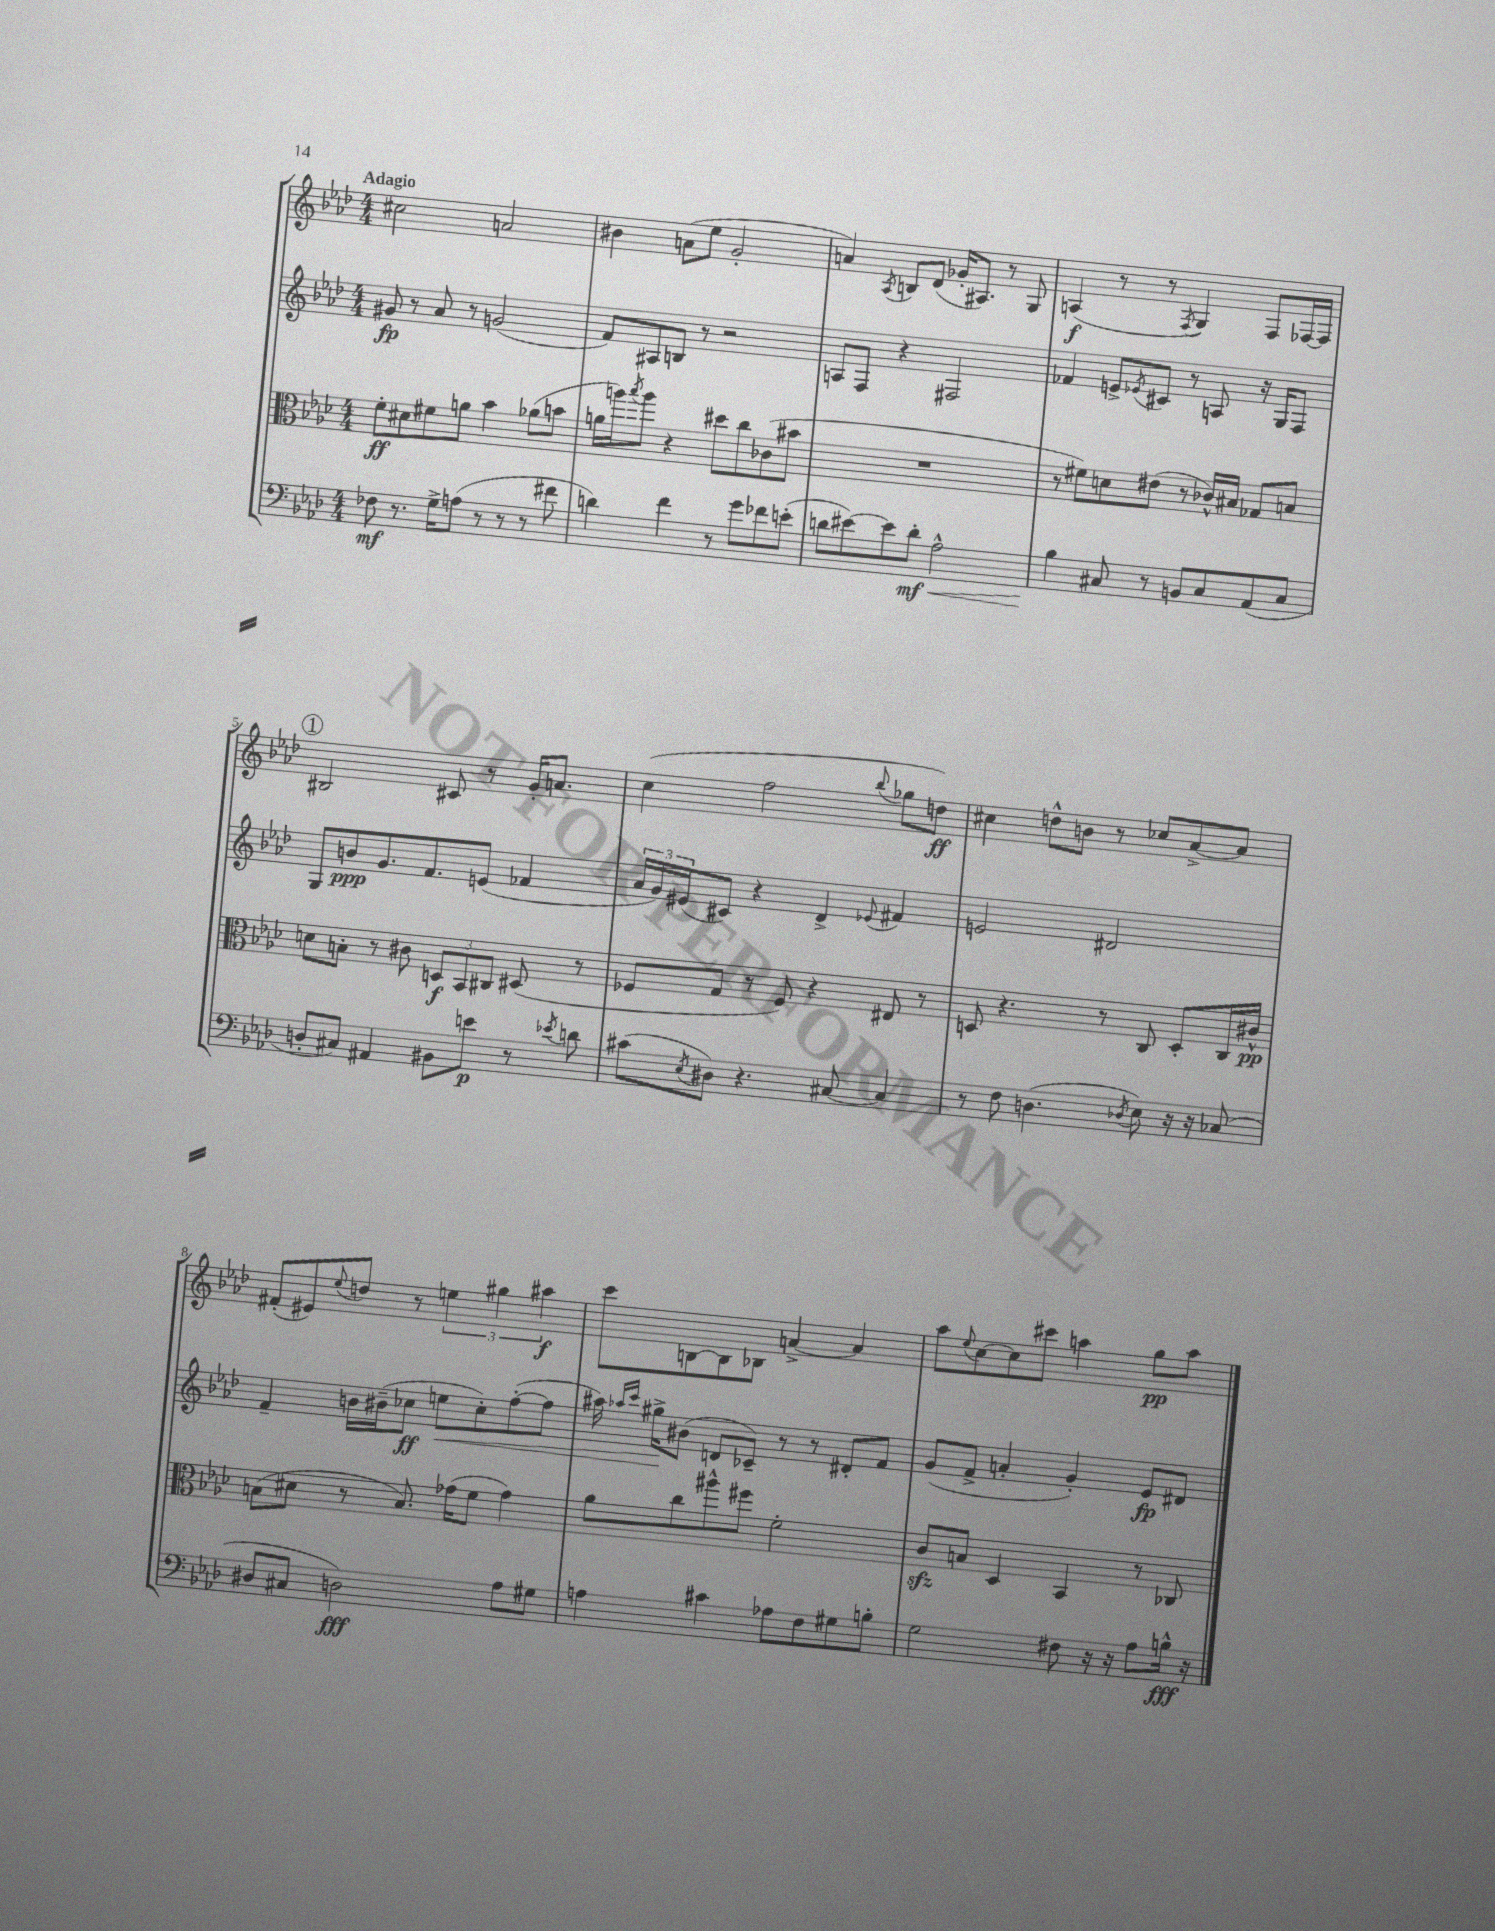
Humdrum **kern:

**kern	**kern	**kern	**kern
*staff4	*staff3	*staff2	*staff1
*clefF4	*clefC3	*clefG2	*clefG2
*k[b-e-a-d-]	*k[b-e-a-d-]	*k[b-e-a-d-]	*k[b-e-a-d-]
*M4/4	*M4/4	*M4/4	*M4/4
8F-	8f'	8g#	2cc#
8.r	8d#	8r	.
.	8f#	8a-	.
16G^	.	.	.
(8A	8a	8r	.
8r	4b-	(2g	2a
8r	.	.	.
8r	(8a-	.	.
8f#	8b	.	.
=	=	=	=
4d)	16a	8f)	4b#
.	16aa)	.	.
.	8qbb-	.	.
.	8aa	8A#	.
4f	4r	8B	(8a
.	.	8r	8ee-
8r	8dd#	2r	2g'
8g	8cc	.	.
8f-	(8c-	.	.
(8e'	8b#	.	.
=	=	=	=
8d	1r	8A	4a)
[8e#)	.	8F	.
.	.	.	8qA-
8e#]	.	4r	8B
8d'	.	.	(8d-
2A-^^	.	2F#	16g-'
.	.	.	8.A#)
.	.	.	8r
.	.	.	8G
=	=	=	=
4B-	8r	4f-	(4A
.	8f#)	.	.
8C#	8d	8e^	8r
.	.	8qe-	.
8r	(8e#	8c#	8r
.	.	.	8qF
8BB	8r	8r	4G)
8C#	16c-^^)	8A	.
.	16B#	.	.
(8AA-	8G-	16r	8F
.	.	16G	.
8C#	8B	8F	[16F-
.	.	.	16F-]
=	=	=	=
8D'	8d	8G	2B#
8C#)	8B'	8b	.
4AA#	8r	8.g	.
.	8c#	.	.
.	.	8.f	.
8BB#	12D	.	8c#
.	12BB-	.	.
8e	.	(8e	8r
.	12C#	.	.
8r	(8D#	4f-	16g'
.	.	.	8.a
8qe-	.	.	.
8d	8r	.	.
=	=	=	=
(8c#	8F-	24a-	(4cc
.	.	24g)	.
.	.	(24e#	.
8qE-	.	.	.
8D#)	8G	8c#)	.
4.r	8r	4r	2ff
.	8F-)	.	.
.	4r	4d-^	.
[8C#	.	.	.
.	.	8qqe-	8qqbb-
4C#]	8E#	4f#	8gg-
.	8r	.	8dd)
=	=	=	=
8r	8D	2e	4cc#
8F	4.r	.	.
(4.D	.	.	8dd^^
.	.	.	8b
.	8r	2d#	8r
8qD-	.	.	.
8E-)	8C	.	8cc-
16r	8D'	.	[8a-^
16r	.	.	.
(8C-	16C	.	8a-]
.	16c#^^	.	.
=	=	=	=
8D#	(8B	4f~	(8f#'
8C#	8d#	.	8e#)
.	.	.	8qqee-
2D)	8r	16b	8dd
.	.	(16b#~	.
.	8.B)	8cc-	8r
.	.	8ee	6ee
.	(16g-	.	.
.	8f	8cc-')	.
.	.	.	6gg#
8A-	4g-)	([8ff'	.
.	.	.	6aa#
8G#	.	8ff]	.
=	=	=	=
4A	8a-	16aa#)	8ccc
.	.	16qqaa-	.
.	.	16qqccc	.
.	.	16gg#^	.
.	8cc	(8b#	[8B
4c#	8aa#^^	8d	8B]
.	8ff#	8c-~)	8B-
8A-	2f'	8r	[4a^
8F	.	8r	.
8G#	.	8d#'	4a]
8B'	.	8f	.
=	=	=	=
2G	8c	(8g	8aa-
.	.	.	8qqee-
.	8B	8f^	[8cc
.	4D-	4a'	8cc]
.	.	.	8ccc#
8F#	4BB-	4g')	4aa
16r	.	.	.
16r	.	.	.
8A-	8r	8e-	8gg
16B^^	8C-	8d#	8aa
16r	.	.	.
==	==	==	==
*-	*-	*-	*-
